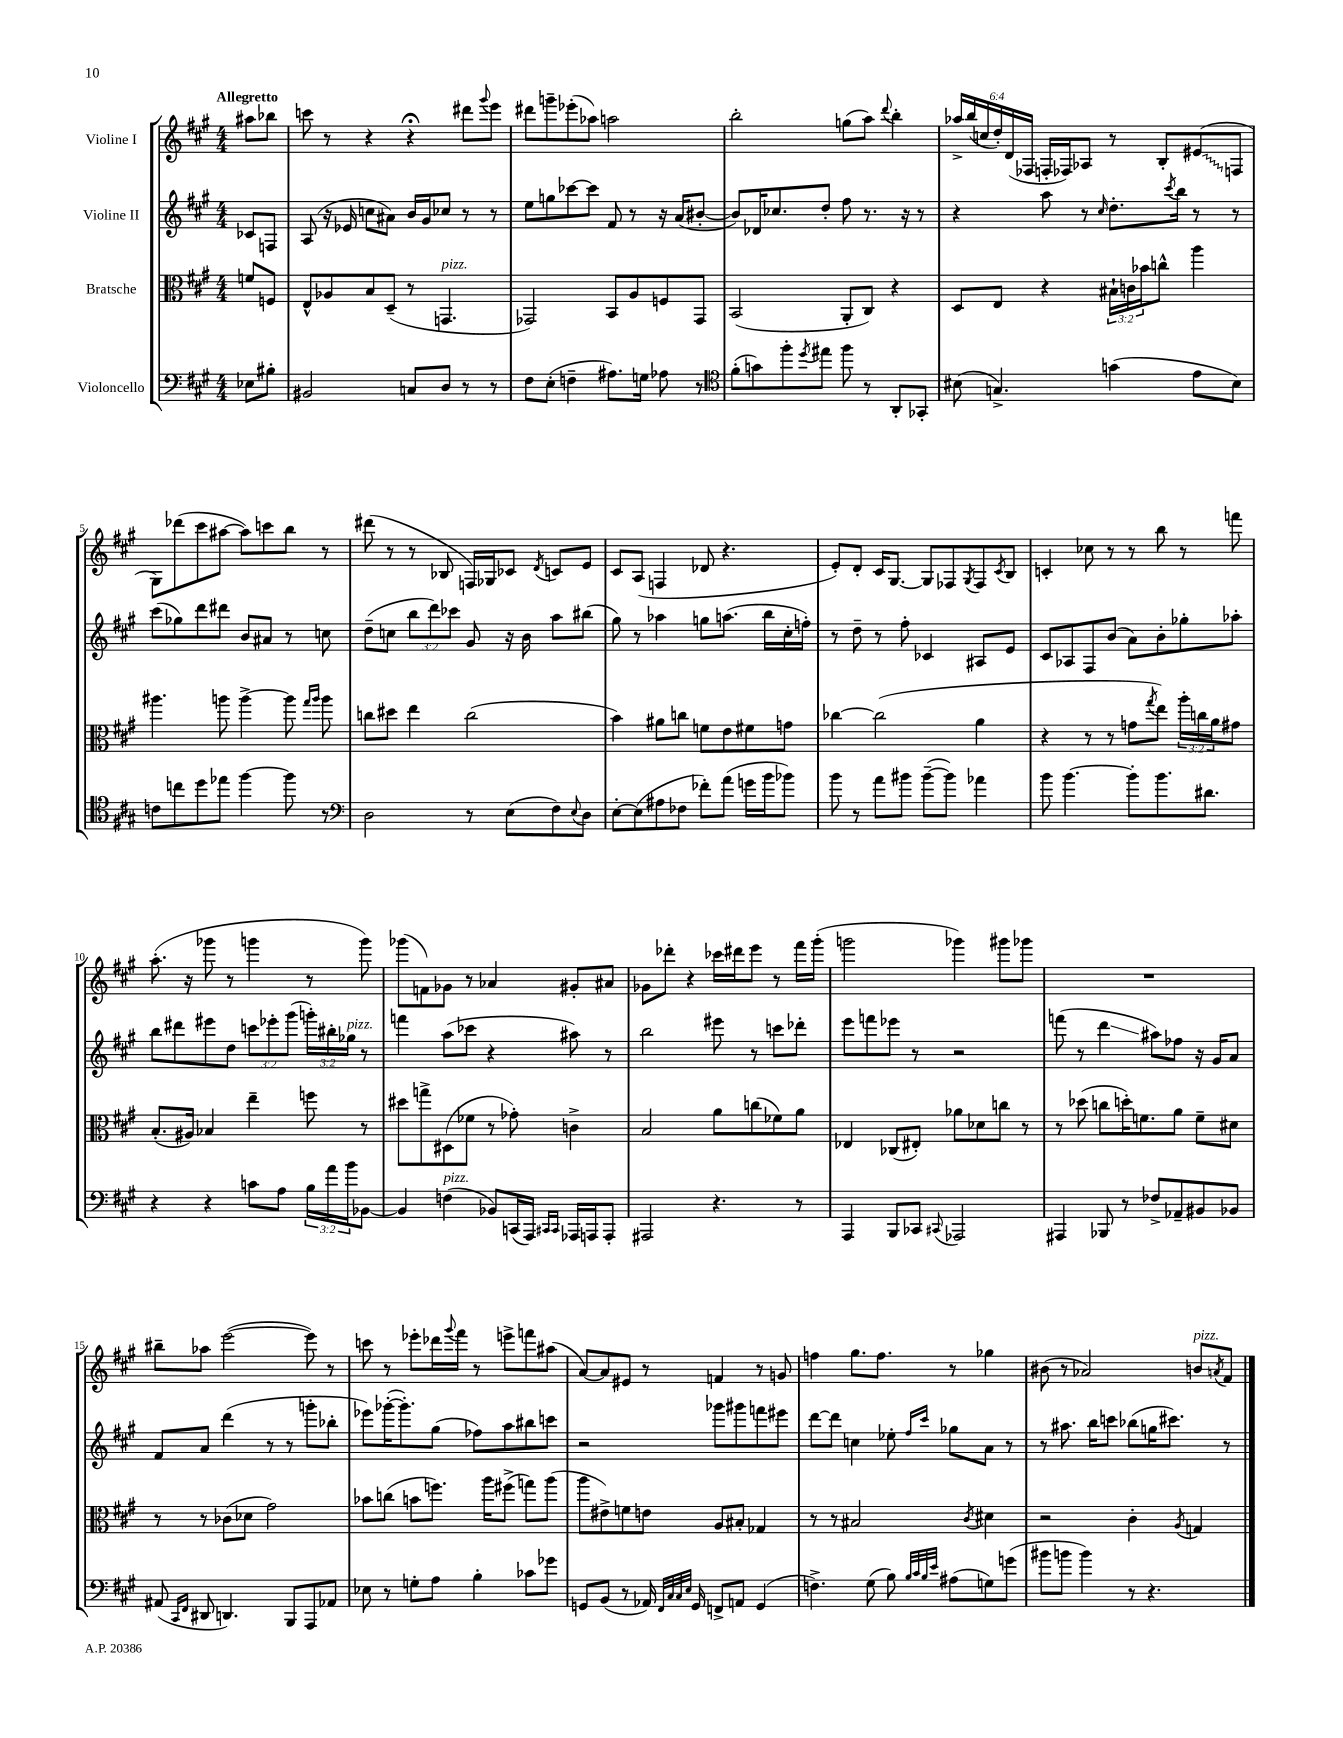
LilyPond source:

<<
\new StaffGroup <<
\new Staff = "s0" \with { instrumentName = "Violine I" } {
    \clef treble \key a \major \numericTimeSignature \time 4/4 \override Staff.TupletNumber.text = #tuplet-number::calc-fraction-text \partial 4 \tempo "Allegretto"
    ais''8 bes''8 |
    c'''8 r8 r4 r4\fermata dis'''8 \appoggiatura { gis'''8 } e'''8 |
    dis'''8 g'''8-- ees'''8-.( aes''8) a''2 |
    b''2-. g''8( a''8) \appoggiatura { d'''8 } b''4-. |
    \tuplet 6/4 { aes''16-> b''16( c''16 d''16-.) d'16( fes16 } f16-. fes16) aes8 r8 b8-. \once \override Glissando.style = #'zigzag eis'8\glissando( f8 |
    gis8) des'''8( cis'''8 ais''8~ ais''8) c'''8 b''8 r8 |
    dis'''8( r8 r8 bes8 f16) ges16 ces'8 \acciaccatura { d'8 } c'8 e'8 |
    cis'8 a8( f4 des'8 r4. |
    e'8-.) d'8-. cis'16 gis8.~ gis8 fes8 \acciaccatura { gis8 } fes8 \acciaccatura { cis'8 } b8 |
    c'4-. ces''8 r8 r8 b''8 r8 f'''8 |
    a''8.-.( r16 ges'''8 r8 g'''4 r8 g'''8) |
    ges'''8( f'8) ges'8 r8 aes'4 gis'8-. ais'8 |
    ges'8 des'''8-. r4 ces'''16 dis'''16 e'''8 r8 fis'''16 gis'''16-.( |
    g'''2 ges'''4) gis'''8 ges'''8 |
    R1 |
    bis''8-- aes''8 e'''2~( e'''8) r8 |
    c'''8 r8 ees'''8-. des'''16 \appoggiatura { gis'''8 } fis'''16 r8 e'''8-> f'''8 ais''8( |
    a'8~) a'8 eis'8 r8 f'4 r8 g'8 |
    f''4 gis''8. f''8. r8 ges''4 |
    bis'8( r8 aes'2) b'8^\markup { \italic "pizz." } \acciaccatura { a'8 } fis'8 \bar "|." |
}
\new Staff = "s1" \with { instrumentName = "Violine II" } {
    \clef treble \key a \major \numericTimeSignature \time 4/4 \override Staff.TupletNumber.text = #tuplet-number::calc-fraction-text \partial 4
    ces'8 f8 |
    a8( r16 ees'16 c''8 ais'8) b'16 gis'16 ces''8 r8 r8 |
    e''8 g''8 ces'''8~ ces'''8 fis'8 r8 r16 a'16( bis'8~-. |
    bis'8) des'16 ces''8. d''8-. fis''8 r8. r16 r8 |
    r4 a''8 r8 \grace { cis''16 } d''8.-. \acciaccatura { cis'''8 } b''16 r8 r8 |
    cis'''8( ges''8) d'''8 dis'''8 b'8 ais'8 r8 c''8 |
    d''8--( c''8 \tuplet 3/2 { b''8 d'''8) ces'''8 } gis'8 r16 b'16 a''8 bis''8( |
    gis''8) r8 aes''4 g''8 a''8.( b''16 cis''16-. f''16-.) |
    r8 d''8-- r8 fis''8-. ces'4 ais8 e'8 |
    cis'8 aes8 fis8 b'8( a'8) b'8-. ges''8-. aes''8-. |
    b''8 dis'''8 eis'''8 d''8 \tuplet 3/2 { c'''8 ees'''8-. gis'''8( } \tuplet 3/2 { g'''16-.) bis''16-. ges''16^\markup { \italic "pizz." } } r8 |
    f'''4 a''8( ces'''8 r4 ais''8) r8 |
    b''2 eis'''8 r8 c'''8 des'''8-. |
    e'''8 f'''8 ees'''8 r8 r2 |
    f'''8( r8 d'''4\glissando ais''8) fes''8 r16 gis'16 a'8 |
    fis'8 a'8 d'''4( r8 r8 g'''8-. bes''8-. |
    ees'''8) ges'''16~-.( ges'''8.-.) gis''8( fes''8) a''8 bis''8 c'''8 |
    r2 ges'''8 gis'''8 f'''8 eis'''8 |
    d'''8~ d'''8 c''4 ees''8-. \grace { fis''16 cis'''16 } ges''8 a'8 r8 |
    r8 ais''8. b''16 c'''8 bes''8( g''16 cis'''8.) r8 \bar "|." |
}
\new Staff = "s2" \with { instrumentName = "Bratsche" } {
    \clef alto \key a \major \numericTimeSignature \time 4/4 \override Staff.TupletNumber.text = #tuplet-number::calc-fraction-text \partial 4
    f'8 f8 |
    e8-^ aes8 b8 d8--( r8 g,4.^\markup { \italic "pizz." } |
    ges,2) b,8 a8 f8 ges,8 |
    b,2( a,8-. cis8) r4 |
    d8 e8 r4 \tuplet 3/2 { bis16-! c'16 bes'16 } c''8-^ a''4 |
    ais''4. a''8 a''4~-> a''8 \grace { gis''16 a''16 } a''8 |
    c''8 dis''8 e''4 c''2( |
    b'4) ais'8 c''8 f'8 e'8 fis'8 g'8 |
    ces''4~ ces''2( a'4 |
    r4 r8 r8 g'8 \acciaccatura { gis''8 } e''8) \tuplet 3/2 { a''16-. c''16 a'16 } gis'8 |
    b8.-.( ais16) bes4 e''4-- f''8 r8 |
    dis''8 g''8-> dis8( fes'8 r8 ges'8-.) c'4-> |
    b2 a'8 c''8( fes'8) a'8 |
    ees4 ces8( eis8-.) aes'8 des'8 c''8 r8 |
    r8 des''8( c''8 d''16-.) f'8. a'8 f'8-- dis'8 |
    r8 r8 ces'8( des'8 gis'2) |
    bes'8 c''8( b'8 f''8.) a''16 fis''8->( g''8) a''8( |
    a''8 eis'8->) f'8 e'8 a8 bis8-. ges4 |
    r8 r8 bis2 \acciaccatura { cis'8 } dis'4 |
    r2 cis'4-. \acciaccatura { a8 } g4 \bar "|." |
}
\new Staff = "s3" \with { instrumentName = "Violoncello" } {
    \clef bass \key a \major \numericTimeSignature \time 4/4 \override Staff.TupletNumber.text = #tuplet-number::calc-fraction-text \partial 4
    ees8 bis8-. |
    bis,2 c8 d8 r8 r8 |
    fis8 e8-.( f4-- ais8.) g16 aes8 r8 |
    \clef tenor fis'8-.( g'8) fis''8-. \acciaccatura { d''8 } eis''8 fis''8 r8 a,8-. ges,8-. |
    bis8( g4.->) g'4( e'8 bis8) |
    c'8 c''8 d''8 ees''8 fis''4~ fis''8 r8 |
    \clef bass d2 r8 e8( fis8) \appoggiatura { e8 } d8 |
    e8~-. e8( ais8 fes8 fes'8-.) a'8( g'16 b'16 bes'8) |
    b'8 r8 a'8 bis'8 bis'8~--( bis'8) aes'4 |
    b'8 b'4.~ b'8-. b'8. dis'8. |
    r4 r4 c'8 a8 \tuplet 3/2 { b16 a'16 b'16 } bes,8~ |
    bes,4 f4^\markup { \italic "pizz." }( bes,8) c,16( a,,16) \grace { cis,16 cis,16 } aes,,16 a,,16 a,,8-. |
    ais,,2 r4. r8 |
    a,,4 b,,8 ces,8 \appoggiatura { cis,8 } aes,,2 |
    ais,,4 bes,,8 r8 fes8-> aes,8-- bis,8 bes,8 |
    ais,8( \grace { cis,16 fis,16 } dis,8 d,4.) b,,8 a,,8 aes,8 |
    ees8 r8 g8-. a8 b4-. ces'8 ges'8 |
    g,8 b,8( r8 aes,16) \grace { fis,32 cis32 cis32 e32 } g,16 f,8-> a,8 g,4( |
    f4.->) gis8( b8) \grace { b32 cis'32 b32 e'32 } ais8( g8) g'8( |
    bis'8 b'8 b'4) r8 r4. \bar "|." |
}
>>
>>
